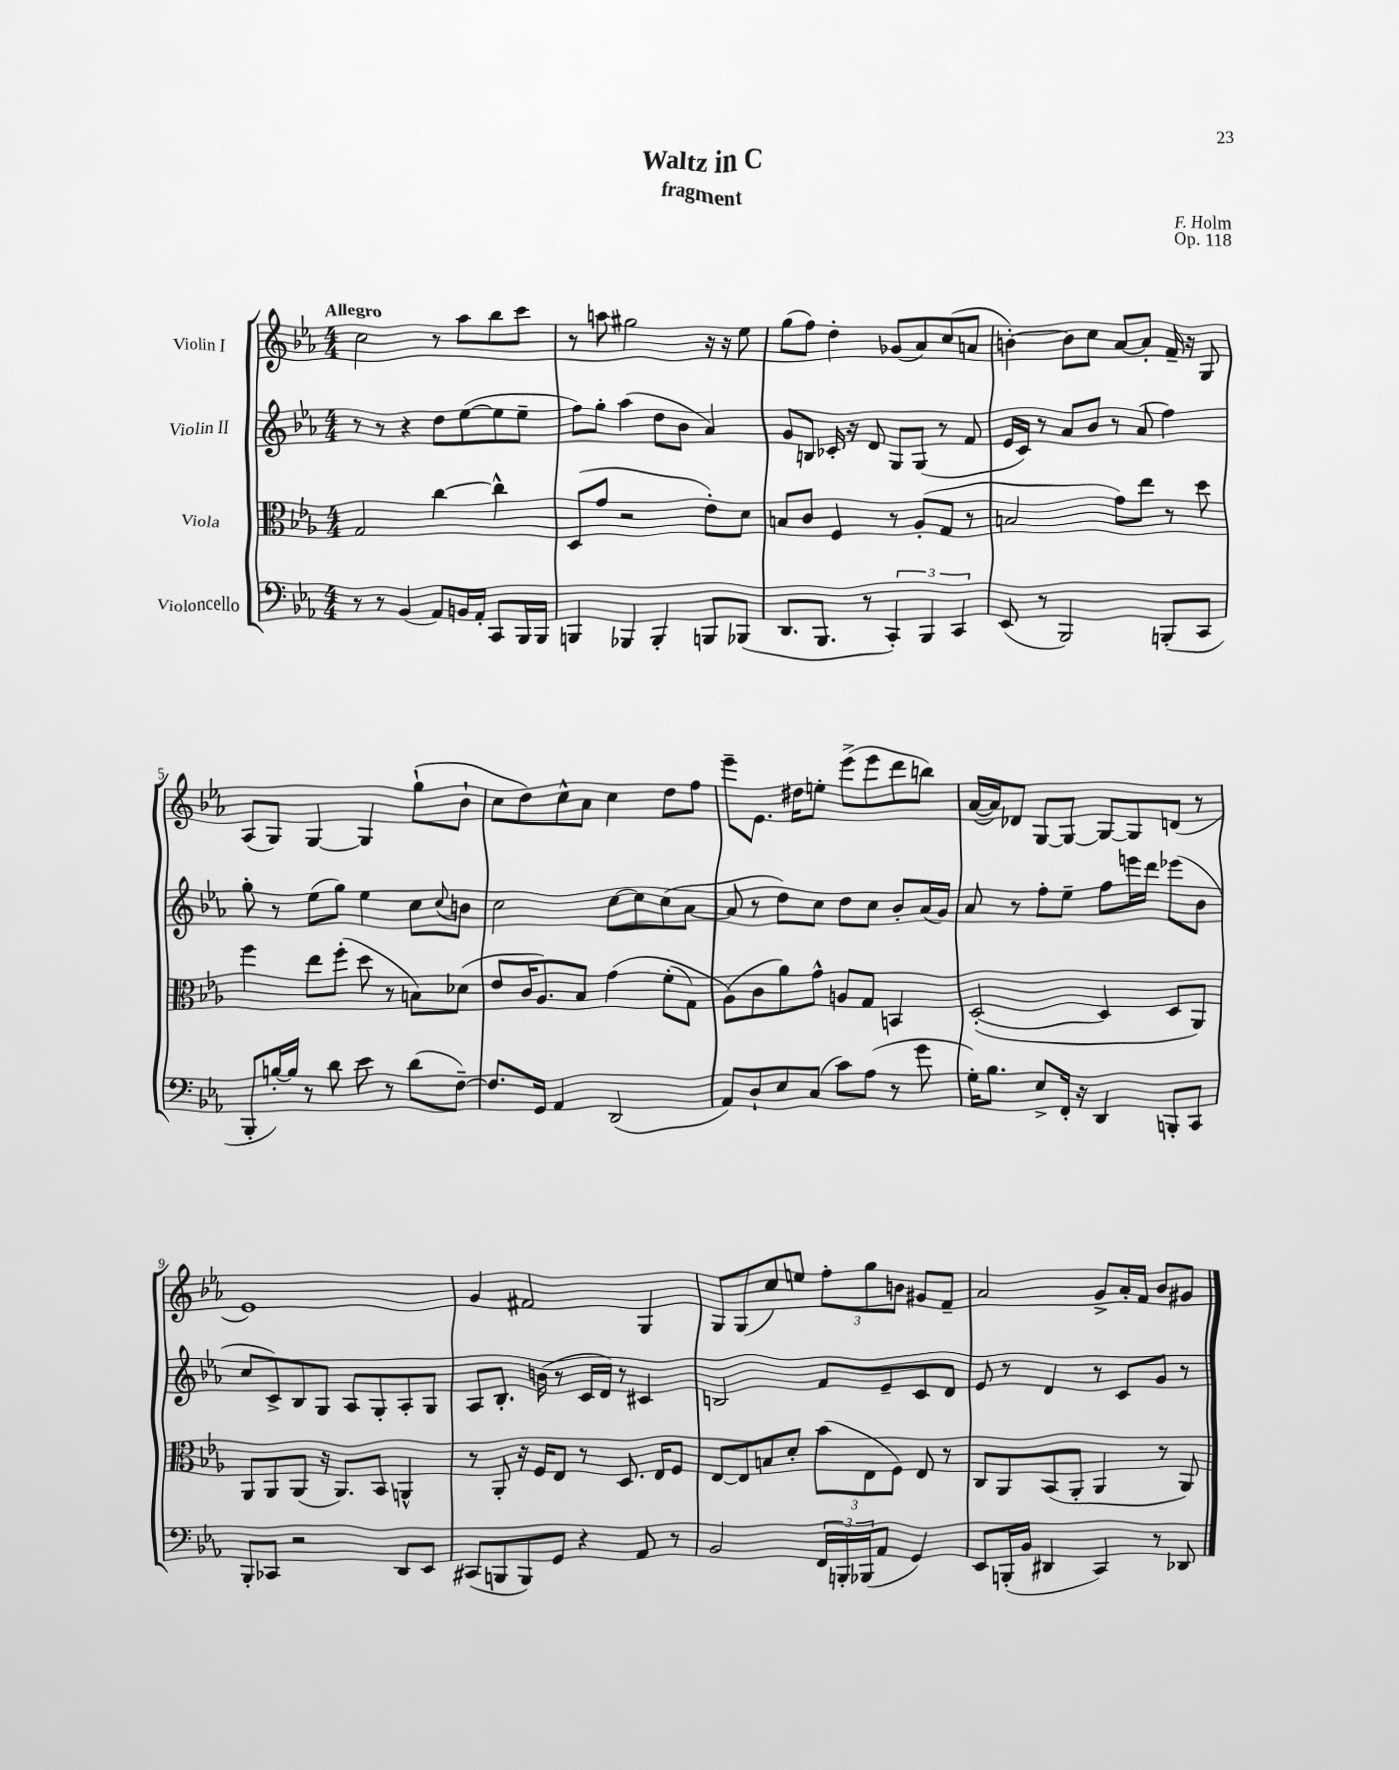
\header { title = "Waltz in C" composer = "F. Holm" subtitle = "fragment" opus = "Op. 118" }
<<
\new StaffGroup <<
\new Staff = "s0" \with { instrumentName = "Violin I" } {
    \clef treble \key ees \major \numericTimeSignature \time 4/4 \tempo "Allegro"
    c''2 r8 aes''8 bes''8 c'''8 |
    r8 a''8 gis''2 r16 r16 ees''8 |
    g''8( f''8) d''4-. ges'8( aes'8) c''8( a'8 |
    b'4~-.) b'8 c''8 aes'8~ aes'8-. f'16-- r16 g8 |
    aes8( g8) g4~ g4 g''8-!( bes'8-! |
    c''8 d''8) c''8-^ aes'8 c''4 d''8 f''8 |
    ees'''8-- ees'8. dis''16 e''8-. ees'''8->( ees'''8 d'''8 b''8) |
    aes'16~( aes'16) des'8 g8~ g8~ g8~ g8 d'8( r8 |
    ees'1) |
    g'4 fis'2 g4 |
    g8 g8( c''8) e''8 \tuplet 3/2 { f''8-. g''8 b'8 } gis'8 f'8-- |
    aes'2 g'8-> aes'16-. f'16 bes'8 gis'8 \bar "|." |
}
\new Staff = "s1" \with { instrumentName = "Violin II" } {
    \clef treble \key ees \major \numericTimeSignature \time 4/4
    r8 r8 r4 d''8 ees''8~( ees''8 ees''8-- |
    f''8) g''8-. aes''4( d''8 bes'8 aes'4) |
    g'8 b8 ces'16-. r16 d'8 g8 g8( r8 f'8 |
    ees'16 c'16) r8 aes'8 bes'8 r8 aes'8( f''4) |
    g''8-. r8 ees''8( g''8) ees''4 c''8 \appoggiatura { c''8 } b'8 |
    c''2 c''8~ c''8 c''8( aes'8~ |
    aes'8 r8 d''8) c''8 d''8 c''8 bes'8-. aes'16( g'16) |
    aes'8 r8 f''8-. ees''8-- f''8 e'''16 d'''16 ees'''8( bes'8 |
    c''8 c'8->) bes8 g8 aes8 g8-. aes8-. g8 |
    aes8 bes8.-. b'16( r8 c'16 d'16) r8 cis'4 |
    b2 f'8 ees'8-- c'8 d'8 |
    ees'8 r8 d'4 r8 c'8 g'8 r8 \bar "|." |
}
\new Staff = "s2" \with { instrumentName = "Viola" } {
    \clef alto \key ees \major \numericTimeSignature \time 4/4
    g2 c''4~ c''4-^ |
    d8( g'8 r2 ees'8-.) d'8 |
    b8 c'8 f4 r8 aes8-.( g8 r8 |
    b2 g'8) ees''8 r8 d''8 |
    f''4 ees''8 f''8-.( d''8 r8 b8) des'8( |
    ees'8 c'16 aes8.) bes8 g'4\( f'8-.( g8) |
    aes8(\) c'8 aes'8) g'8-^ a8 g8 b,4 |
    d2~-.( d4 d8 aes,8) |
    aes,8 aes,8 aes,8( r16 aes,8.) bes,8 a,4-^ |
    r8 aes,8-. r16 f16 ees8 r8 d8. ees16 f8 |
    ees8~ ees8 b8 d'8-. \tuplet 3/2 { bes'8( ees8 f8) } ees8 r8 |
    c8 aes,8 bes,8( aes,8-. aes,4 r8 aes,8) \bar "|." |
}
\new Staff = "s3" \with { instrumentName = "Violoncello" } {
    \clef bass \key ees \major \numericTimeSignature \time 4/4
    r8 r8 bes,4( aes,8) b,16 aes,16-. c,8 bes,,16 bes,,16 |
    b,,4 bes,,4 bes,,4-. b,,8 bes,,8( |
    d,8. bes,,8. r8 \tuplet 3/2 { c,4-.) bes,,4 c,4 } |
    ees,8( r8 bes,,2) b,,8-.( c,8 |
    bes,,8-. b16~-.) b16 r8 d'8 ees'8 r8 d'8( f8~--) |
    f8. g,16 aes,4 d,2( |
    aes,8) d8-! ees8 c8( c'8) aes8( r8 g'8 |
    g16-.) bes8. ees8-> f,16-. r16 d,4 b,,8-. c,8 |
    bes,,8-. ces,8 r2 d,8 ees,8 |
    cis,8( b,,8 b,,8) g,8 r4 aes,8 r8 |
    bes,2 \tuplet 3/2 { f,16 b,,16-. bes,,16( } aes,8 g,4) |
    ees,8 b,,16-.( bes,16 dis,4 c,4) r8 des,8 \bar "|." |
}
>>
>>
